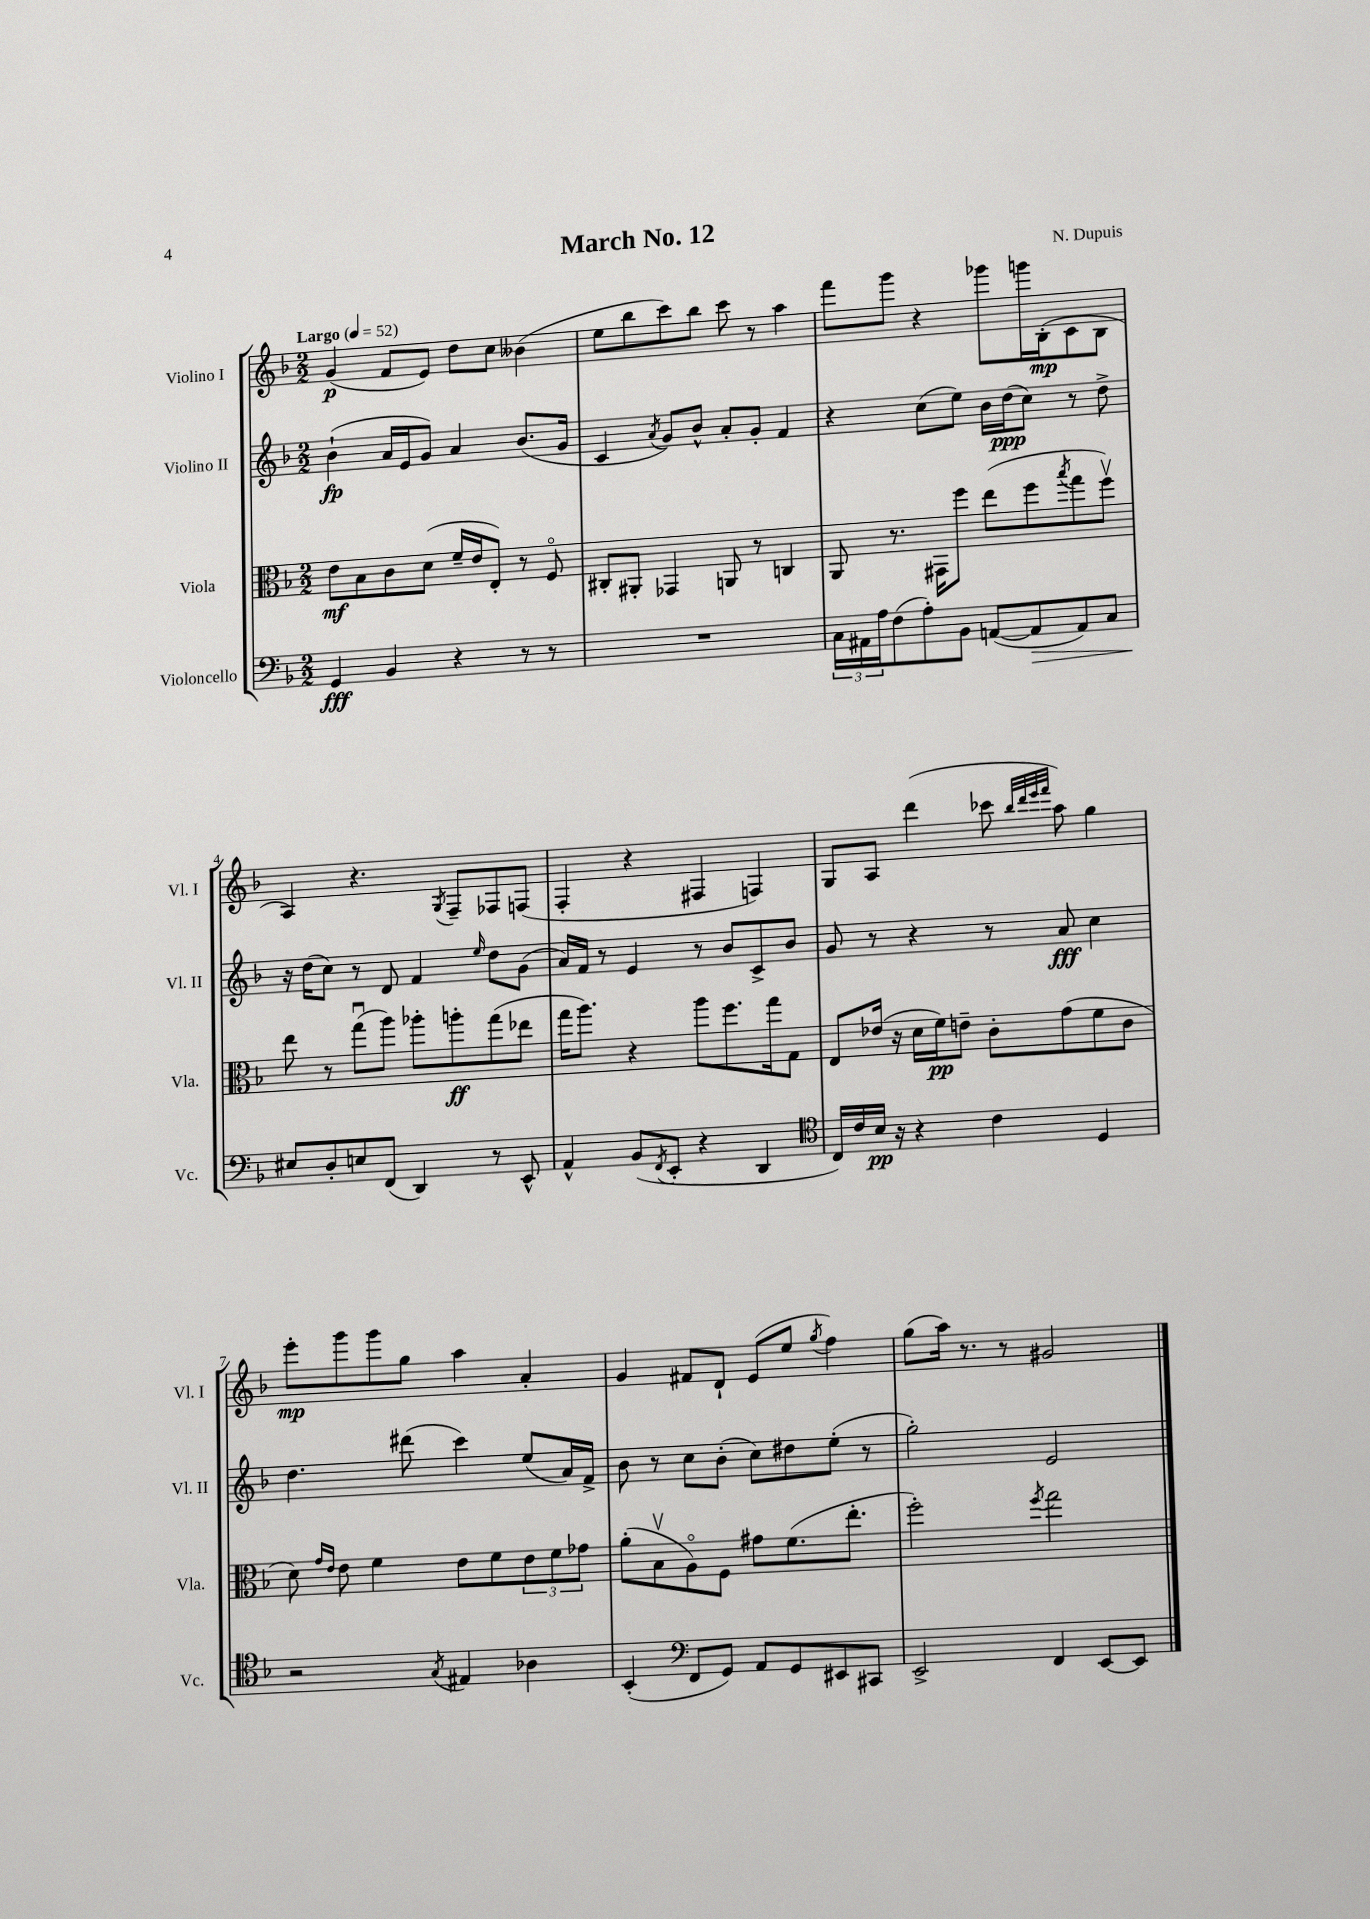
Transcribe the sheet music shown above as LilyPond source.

\header { title = "March No. 12" composer = "N. Dupuis" }
<<
\new StaffGroup <<
\new Staff = "s0" \with { instrumentName = "Violino I" shortInstrumentName = "Vl. I" } {
    \clef treble \key f \major \numericTimeSignature \time 2/2 \tempo "Largo" 4 = 52
    g'4\p( f'8 e'8) d''8 c''8 beses'4( |
    e''8 bes''8 c'''8) bes''8 c'''8 r8 a''4 |
    f'''8 g'''8 r4 ges'''8 g'''16 bes16-.\mp( c'8 bes8 |
    a4) r4. \acciaccatura { g8 } f8-- fes8 f8( |
    f4-. r4 fis4 f4) |
    g8 a8 d'''4( ces'''8 \grace { bes''32 d'''32 e'''32 f'''32 } a''8) g''4 |
    e'''8-.\mp g'''8 g'''8 g''8 a''4 a'4-. |
    g'4 fis'8 d'8-! e'8( e''8 \acciaccatura { g''8 } f''4) |
    g''8( a''16) r8. r8 gis'2 \bar "|." |
}
\new Staff = "s1" \with { instrumentName = "Violino II" shortInstrumentName = "Vl. II" } {
    \clef treble \key f \major \numericTimeSignature \time 2/2
    bes'4-!\fp( a'16 e'16 g'8) a'4 bes'8.( g'16 |
    c'4 \acciaccatura { a'8 } g'8) bes'8-^ a'8-. g'8-. f'4 |
    r4 c''8( e''8) bes'16 d''16\ppp( c''8) r8 d''8-> |
    r16 d''16( c''8) r8 d'8 f'4 \grace { e''16 } d''8 g'8( |
    a'16) f'16 r8 e'4 r8 bes'8 c'8-> bes'8 |
    g'8 r8 r4 r8 a'8\fff c''4 |
    d''4. dis'''8( c'''4) e''8( a'16) f'16-> |
    bes'8 r8 c''8 bes'8-.( c''8) dis''8 e''8-.( r8 |
    g''2-.) e'2 \bar "|." |
}
\new Staff = "s2" \with { instrumentName = "Viola" shortInstrumentName = "Vla." } {
    \clef alto \key f \major \numericTimeSignature \time 2/2
    e'8\mf bes8 c'8 d'8( f'16-- e'16 e8-.) r8 f8\flageolet |
    cis8-. ais,8-. ges,4 a,8 r8 c4 |
    a,8 r8. gis,16 f''8 e''8( f''8 \acciaccatura { bes''8 } g''8 f''8\upbow) |
    e''8 r8 g''8\downbow( a''8) aes''8-. a''8-.\ff g''8( ees''8 |
    g''16 a''8.) r4 a''8 f''8. g''16 g8 |
    e8 ees'16( r16 d'16 f'16\pp) e'8-- c'8-. g'8( f'8 c'8 |
    d'8) \grace { g'16 e'16 } e'8 f'4 e'8 f'8 \tuplet 3/2 { e'8 f'8 ges'8 } |
    a'8-.( bes8\upbow a8\flageolet) f8 gis'8 f'8.( e''8.-. |
    f''2-.) \acciaccatura { f''8 } g''2 \bar "|." |
}
\new Staff = "s3" \with { instrumentName = "Violoncello" shortInstrumentName = "Vc." } {
    \clef bass \key f \major \numericTimeSignature \time 2/2
    g,4\fff bes,4 r4 r8 r8 |
    R1 |
    \tuplet 3/2 { c16 ais,16 a16 } f8( a8-.) bes,8 a,8~( a,8\> a,8) c8 |
    eis8\! d8-. e8 f,8( d,4) r8 e,8-^ |
    a,4-^ bes,8( \acciaccatura { f,8 } e,8-. r4 d,4 |
    \clef tenor c16) c'16 bes16\pp r16 r4 c'4 d4 |
    r2 \acciaccatura { g8 } eis4 aes4 |
    bes,4-.( \clef bass f,8 g,8) a,8 g,8 eis,8 cis,8 |
    e,2-> f,4 e,8~ e,8 \bar "|." |
}
>>
>>
